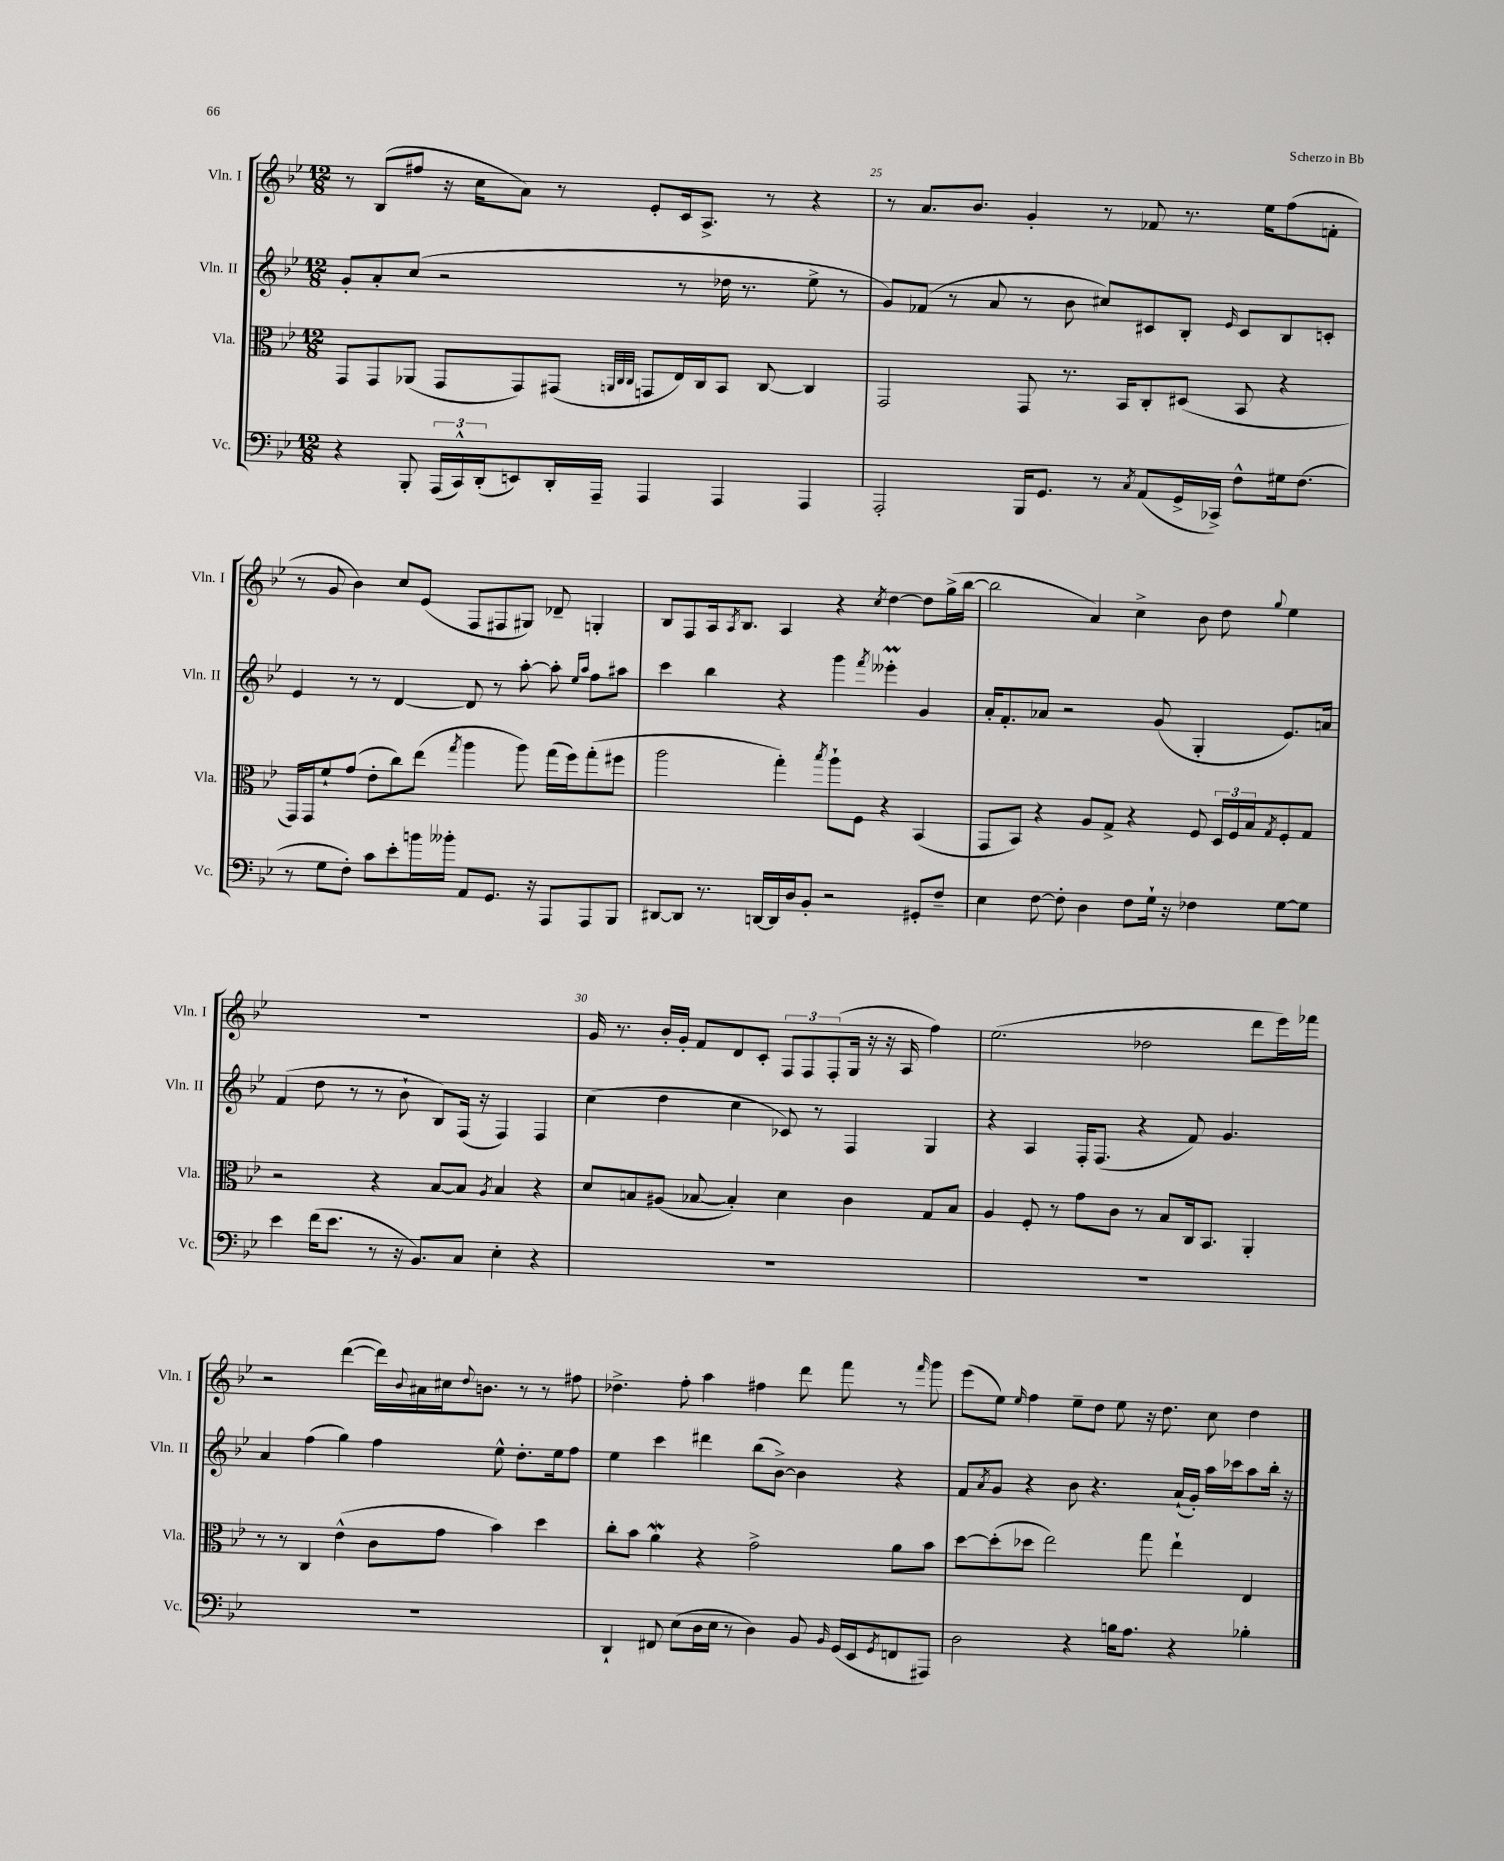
<<
\new StaffGroup <<
\new Staff = "s0" \with { instrumentName = "Vln. I" shortInstrumentName = "Vln. I" } {
    \clef treble \key bes \major \numericTimeSignature \time 12/8
    r8 bes8( fis''8 r16 c''16 a'8) r8 ees'8-. c'16 a8.-> r8 r4 |
    r8 a'8. bes'8. g'4-. r8 fes'8 r8. ees''16 f''8( f'8-. |
    r8 g'8 bes'4) c''8 ees'8( f8 fis8 gis8) des'8-- g4-. |
    bes8 f8 a16 \acciaccatura { a8 } bes8. a4 r4 \acciaccatura { c''8 } d''4~ d''8 g''16->( bes''16~ |
    bes''2 a'4) c''4-> bes'8 d''8 \appoggiatura { g''8 } ees''4 |
    R1. |
    g'16 r8. bes'16-. g'16-. f'8 d'8 c'8-. \tuplet 3/2 { f8 f8 f8-.( } g16 r16 r16 a16 f''4) |
    ees''2.( des''2 d'''8 ees'''16) fes'''16 |
    r2 d'''4~( d'''16) \appoggiatura { bes'8 } ais'16 cis''16 \appoggiatura { d''8 } b'8. r8 r8 fis''8 |
    des''4.-> f''8-. a''4 fis''4 d'''8 f'''8 r8 \grace { f'''16 } g'''8 |
    ees'''8( ees''8) \grace { ees''16 } f''4 ees''8-- d''8 ees''8 r16 d''8. c''8 d''4 \bar "|." |
}
\new Staff = "s1" \with { instrumentName = "Vln. II" shortInstrumentName = "Vln. II" } {
    \clef treble \key bes \major \numericTimeSignature \time 12/8
    g'8-. a'8-. c''8( r2 r8 des''16 r8. ees''8-> r8 |
    g'8) fes'8( r8 a'8 r8 bes'8 cis''8) cis'8 bes8-. \grace { ees'16 } cis'8 bes8 c'8-. |
    ees'4 r8 r8 d'4~ d'8 r8 a''8~-. a''8-. \grace { ees''16 a''16 } f''8 ais''8 |
    c'''4 bes''4 r4 g'''4 \acciaccatura { f'''8 } eeses'''4-.\prall g'4 |
    a'16-. f'8.-. aes'8 r2 g'8( g4-. ees'8.) a'16 |
    f'4( d''8 r8 r8 bes'8-! bes8) f16( r16 f4) f4 |
    c''4( d''4 c''4 ces'8) r8 f4 g4 |
    r4 a4 f16-. f8.( r4 f'8) g'4. |
    a'4 f''4( g''4) f''4 ees''8-^ d''8.-. ees''16 f''8 |
    ees''4 c'''4 dis'''4 bes''8( bes'8~->) bes'4 r4 |
    f'8 \acciaccatura { a'8 } g'8 r4 bes'8 r4. a'16-!( g'16-.) a''16 ces'''16 a''8 bes''16-. r16 \bar "|." |
}
\new Staff = "s2" \with { instrumentName = "Vla." shortInstrumentName = "Vla." } {
    \clef alto \key bes \major \numericTimeSignature \time 12/8
    g,8 g,8 aes,8( g,8 g,8) gis,8( \grace { a,32 c32 c32 } g,8 ees16) c16 bes,8 c8~ c4 |
    g,2 g,8 r8. bes,16 c8-. dis8( bes,8 r4 |
    g,16) g,16 f'8-! g'8( ees'8-. c''8) ees''8( \acciaccatura { g''8 } a''4 a''8) g''16( f''16) g''8-.( fis''8 |
    a''2 g''4-.) \acciaccatura { bes''8 } a''8-! f8 r4 bes,4( |
    g,8 bes,8) r4 a8 g8-> r4 f8 \tuplet 3/2 { d16 f16 bes16 } \acciaccatura { g8 } f8-. g8 |
    r2 r4 bes8~ bes8 \acciaccatura { a8 } bes4 r4 |
    d'8 b8 ais8( bes8~ bes4-.) d'4 c'4 g8 bes8 |
    a4 f8-. r8 g'8 c'8 r8 bes8 c16 bes,8. a,4-. |
    r8 r8 c4 ees'4-^( c'8 g'8 bes'4) d''4 |
    c''8-. bes'8 a'4\mordent r4 g'2-> a'8 bes'8 |
    d''8~ d''8-.( des''8 ees''2) g''8 ees''4-! ees4 \bar "|." |
}
\new Staff = "s3" \with { instrumentName = "Vc." shortInstrumentName = "Vc." } {
    \clef bass \key bes \major \numericTimeSignature \time 12/8
    r4 bes,,8-. \tuplet 3/2 { a,,16( c,16-^) d,16-.( } e,8) d,16-. a,,16-- a,,4 a,,4 a,,4 |
    a,,2-. bes,,16 g,8. r8 \acciaccatura { c8 } a,8( g,16-> ces,16->) f8-^ gis16 f8.( |
    r8 g8 f8-.) c'8 ees'8-. b'16 beses'16-. a,8 g,8. r16 a,,8 a,,8 bes,,8 |
    dis,8~ dis,8 r8. d,16~ d,16 d16 bes,8-. r2 gis,8-. f8-- |
    ees4 f8~ f8-. d4 f8 g16-! r16 fes4 g8~ g8 |
    ees'4 f'16( ees'8. r8 r16 bes,8.) c8 ees4-. r4 |
    R1. |
    R1. |
    R1. |
    d,4-! fis,8 ees8( d16 ees16 r8 d4) bes,8 \grace { bes,16 } g,16( ees,16 \acciaccatura { g,8 } f,8 ais,,8) |
    d2 r4 b16 a8. r4 bes4-. \bar "|." |
}
>>
>>
\layout { \context { \Score currentBarNumber = #24 \override BarNumber.break-visibility = ##(#f #t #t) barNumberVisibility = #(every-nth-bar-number-visible 5) } }
